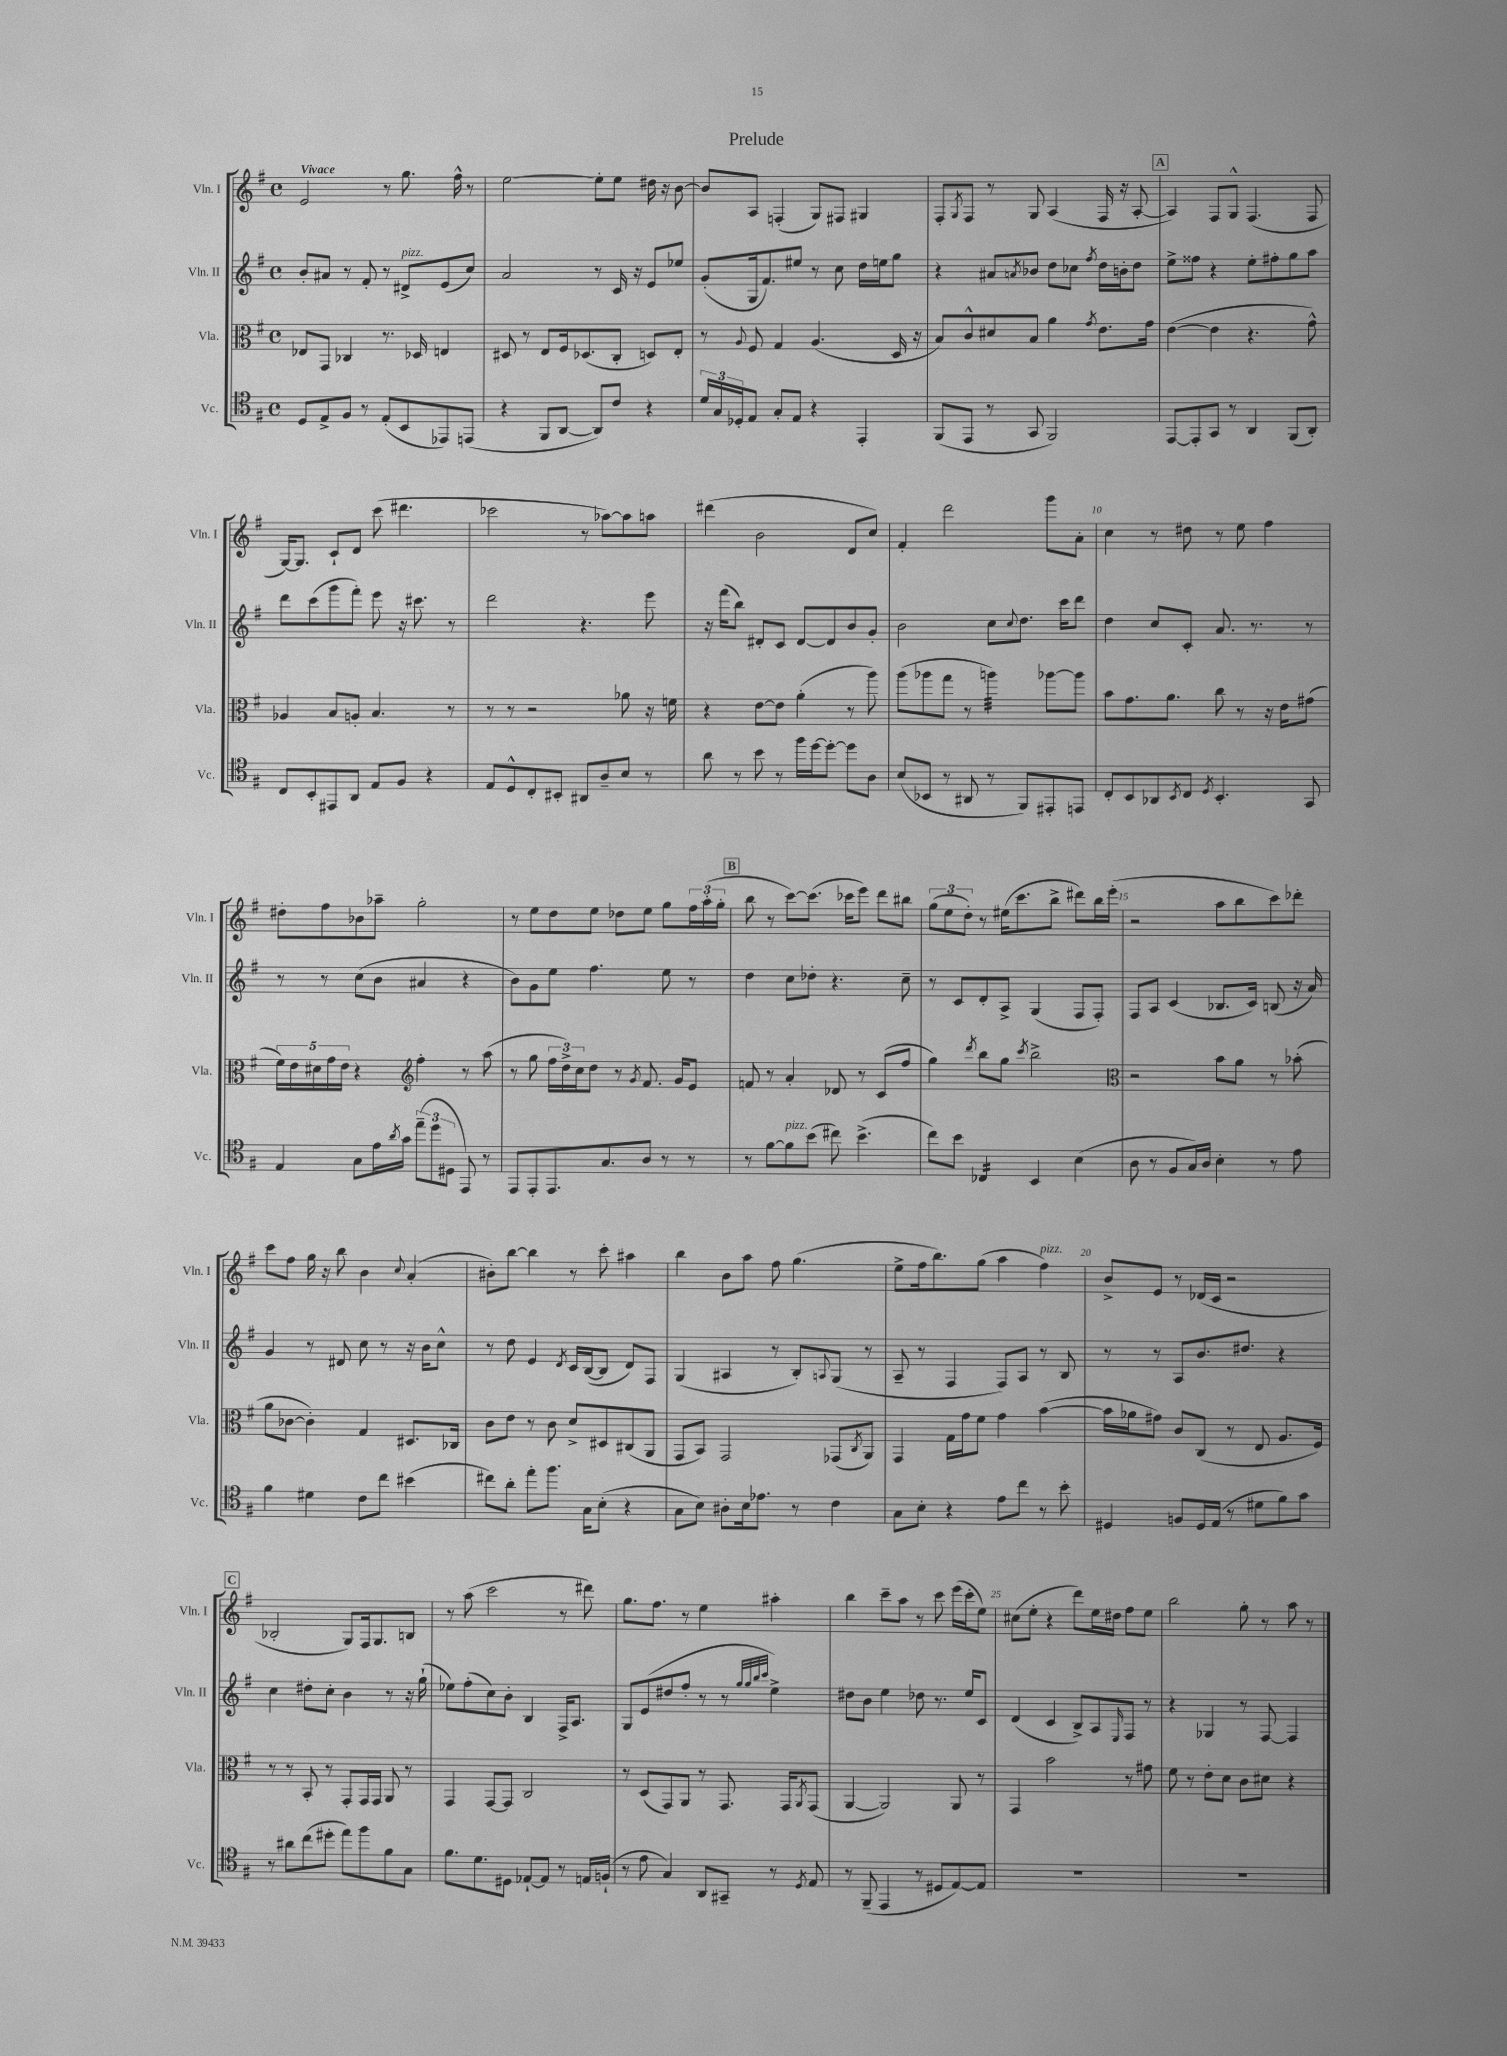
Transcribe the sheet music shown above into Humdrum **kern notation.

**kern	**kern	**kern	**kern
*staff4	*staff3	*staff2	*staff1
*clefC4	*clefC3	*clefG2	*clefG2
*k[f#]	*k[f#]	*k[f#]	*k[f#]
*M4/4	*M4/4	*M4/4	*M4/4
*met(c)	*met(c)	*met(c)	*met(c)
8D	8E-	8b'	2e
8E^	8GG	8a#	.
8F#	4C-	8r	.
8r	.	8f#'	.
(8E'	8.r	8r	8r
8BB	.	8d#^	8.gg
.	16D-	.	.
8EE-)	4E	(8e	.
.	.	.	16ff#^^
(8EE	.	8cc)	8r
=	=	=	=
4r	8D#	2a	[2ee
.	8r	.	.
8FF#	8E	.	.
[8AA	16F#	.	.
.	(8.D-	.	.
8AA])	.	8r	8ee']
8c	8C'	16c	8ee
.	.	16r	.
4r	8D)	8e	16dd#
.	.	.	16r
.	8E'	8ee-	[8b
=	=	=	=
24d	8r	(8g'	8b]
24G	.	.	.
24D-'	.	.	.
.	8qqA	.	.
8E	8F#	16G	8A
.	.	8.f#)	.
8G'	4G	.	(4F'
8E	.	8ee#	.
4r	(4.A	8r	8G)
.	.	8cc	8F#
4EE'	.	16dd	4G#
.	.	16ee	.
.	16D	8gg	.
.	16r	.	.
=	=	=	=
(8FF#	8B)	4r	8F#'
.	.	.	8qG
8EE	8c^^	.	8F#
8r	8d#	8a#	8r
.	.	8qa	.
8GG	8B	8b-	8G
2FF#)	4a	8dd	(4A
.	.	8cc-	.
.	8qg	8qff#	.
.	8.e	16dd	16F#
.	.	16b'	16r
.	.	8dd	[8A'
.	16g	.	.
=	=	=	=
[8EE	([4e	8ee^	4A])
8EE']	.	8ff##	.
8GG	4e]	4r	8F#
8r	.	.	8G^^
4AA	4.r	8ee'	(4.F#
.	.	8ff#'	.
(8FF#	.	8gg	.
8AA')	8g^^)	8aa	8F#
=	=	=	=
8C	4A-	8ddd	[16G)
.	.	.	8.G]
8BB'	.	(8ccc	.
8EE#	8B	8ggg	8c`
8AA	8A'	8fff#')	8d
8E	4.B	8eee	(8ccc
8F#	.	16r	4.ddd#
.	.	8.ccc#	.
4r	.	.	.
.	8r	8r	.
=	=	=	=
8E	8r	2ddd	2ccc-
8D^^	8r	.	.
8C'	2r	.	.
8BB#'	.	.	.
8AA#	.	4.r	8r
8A~	.	.	[8aa-)
8B	8a-	.	8aa-]
8r	16r	8eee	8aa
.	16f	.	.
=	=	=	=
8a	4r	16r	(4ddd#
.	.	(16fff#	.
8r	.	8bb)	.
8b	[8e	8d#'	2b
8r	8e]	8c	.
16ff#	(4a'	[8d#	.
[16dd	.	.	.
8dd'_	.	8d#]	.
8dd]	8r	8b	8d
8A	8aa)	8g'	8cc)
=	=	=	=
(8B	(8aa	2b	4f#'
8BB-	8aa-	.	.
8r	8gg	.	2ddd
8AA#	8r	.	.
8r	4aa)	8cc	.
.	.	8qqcc	.
8FF#)	.	8.dd	.
8EE#'	[8aa-	.	8ggg
.	.	16ccc	.
8EE	8aa-]	8ddd	8a'
=	=	=	=
8C'	8b	4dd	4cc
8BB	8.g	.	.
8AA-	.	8cc	8r
.	8.a	.	.
8qBB	.	.	.
8C	.	8c'	8dd#
8qD	.	.	.
4.BB'	8cc	8.a	8r
.	8r	.	8ee
.	.	8.r	.
.	16r	.	4ff#
.	16e	.	.
8GG	(8g#	8r	.
=	=	=	=
4E	20f#)	8r	8dd#'
.	20e	.	.
.	20d#	.	.
.	.	8r	8ff#
.	20g	.	.
.	20e	.	.
8G	4r	(8cc	8b-
16e	.	8b	8aa-~
8qa	.	.	.
16g	.	.	.
*	*clefG2	*	*
(12ee~	4ff#'	4a#	2gg'
12dd	.	.	.
12D#	.	.	.
8EE)	8r	4r	.
8r	(8aa	.	.
=	=	=	=
8EE	8r	8b)	8r
8EE'	8gg	8g	8ee
8.EE	24ff#	8ee	8dd
.	24dd^)	.	.
.	24cc	.	.
.	8dd	4.ff#	8ee
8.G	.	.	.
.	8r	.	8dd-
.	8qg	.	.
8A	8.f#	.	8ee
8r	.	8ee	8gg
.	16g	.	.
8r	8e	8r	24ff#
.	.	.	(24aa'
.	.	.	24gg'
=	=	=	=
8r	8f	4dd	8bb
[8f#	8r	.	8r
8f#]	4a'	8cc	[8ccc)
(8b	.	8dd-'	(8.ccc]
8cc#)	8d-	4.r	.
.	.	.	16ccc-
(4.b^	8r	.	8eee)
.	(8c	.	8ddd
.	8ff#	8cc~	8bb#
=	=	=	=
8cc)	4gg)	8r	(12gg
.	.	.	12ee
8b	.	8c	.
.	.	.	12dd')
.	8qddd	.	.
4C-	8bb	8d'	8r
.	8gg	8A^	(16ee#
.	.	.	8.ccc
.	8qccc	.	.
4BB	2bb^	(4G	.
.	.	.	8bb^
(4B	.	8F#	8ddd#)
.	.	8F#')	16bb
.	.	.	(16eee'
=	=	=	=
*	*clefC3	*	*
8A	2r	8F#	2r
8r	.	8A	.
8F#	.	(4c	.
16G)	.	.	.
16A	.	.	.
4B'	8b	8.B-	8aa
.	8a	.	8bb
.	.	16c)	.
8r	8r	(8B	8ccc)
8e	(8b-'	16r	8ddd-'
.	.	16a)	.
=	=	=	=
4f#	8a	4g	8ccc
.	[8c-	.	8ff#
4d#	4c-'])	8r	16gg
.	.	.	16r
.	.	8d#	8bb
8c	4G	8cc	4b
8cc	.	8r	.
.	.	.	8qqcc
(4b#	8.D#	16r	(4a'
.	.	16b	.
.	.	8cc^^	.
.	16C-	.	.
=	=	=	=
8cc#)	8c	8r	8b#')
8a'	8e	8dd	[8bb
8ee'	8r	4e	4bb]
8.ff#	8c	.	.
.	.	8qd	.
.	8d^	16c	8r
16G	.	([16B	.
(8B'	8D#	8B]	8ccc'
4r	(8C#	8d)	4aa#
.	8AA	8F#	.
=	=	=	=
8G	8GG	(4G	4bb
8B)	8BB)	.	.
8A#'	2GG	4A#	8b
16B	.	.	8aa
8.e-	.	.	.
.	.	8r	8ff#
8r	.	8B')	(4.gg
.	.	8qqA	.
4c	(8GG-	(8G	.
.	8qC	.	.
.	8AA)	8r	.
=	=	=	=
8G	4GG	8A~	8ee^
8B'	.	8r	16ff#
.	.	.	8.bb)
4r	16G	4F#	.
.	16g	.	.
.	8f#	.	(8gg
8e	4g	8F#)	4aa
8cc	.	8A	.
8r	([4b	8r	4ff#)
8b'	.	8B	.
=	=	=	=
4D#	16b]	8r	8b^
.	16a-	.	.
.	8g#)	8r	8e
8F	8c	8A	8r
16D#	(8C	8.b	(16d-
(16E	.	.	16c
8r	8r	.	2r
.	.	8.dd#	.
8d#	8E	.	.
8f#)	8.A	4r	.
8g	.	.	.
.	16F#)	.	.
=	=	=	=
8r	8r	4cc	2B-'
8a#	8r	.	.
(8cc	8BB'	8dd#'	.
8dd#'	8r	8cc'	.
8ee)	8GG'	4b	8G)
8ff#	16GG	.	16F#
.	16GG	.	8.G
8f#	8AA	8r	.
8G	8r	16r	8B
.	.	(16gg`	.
=	=	=	=
8.f#	4GG	8ee-)	8r
.	.	(8ff#'	(8aa
8.d	.	.	.
.	[8GG	8cc)	2ccc
8D#	8GG]	8b'	.
[8E-`	2C	4B	.
8E-]	.	.	.
8r	.	16F#^	8r
.	.	8.A	.
16E	.	.	8ddd#)
(16F`	.	.	.
=	=	=	=
8r	8r	8G	8.gg
8e	(8D	(8e	.
.	.	.	8.ff#
4G)	8GG)	8dd#	.
.	8AA	8ff#'	8r
8AA	8r	8r	4ee
8GG#~	8.GG	8r	.
.	.	32qqgg	.
.	.	32qqgg	.
.	.	32qqbb	.
.	.	32qqccc	.
8r	.	4ee^)	4aa#'
.	16GG	.	.
8qD	8qAA	.	.
8E	(8GG	.	.
=	=	=	=
8r	[4AA	8dd#	4bb
(8FF#~	.	8b	.
4EE	2AA])	4ee	8ccc~
.	.	.	8aa
8r	.	8dd-	8r
8D#	.	8.r	8ccc
[8E)	8AA	.	(16eee
.	.	16ee	16ccc'
8E]	8r	8c	8ee)
=	=	=	=
1r	4GG	(4d	(8cc#
.	.	.	8ee'
.	2b	4c	4r
.	.	8B^)	8ddd)
.	.	8A	16ee
.	.	.	16dd#
.	.	16qqE	.
.	8r	8F#	8ff#
.	8g#	8r	8ee
=	=	=	=
1r	8f#	4r	2bb
.	8r	.	.
.	8e'	4G-	.
.	8d	.	.
.	8c	8r	8gg'
.	8d#	[8F#	8r
.	4r	4F#]	8aa
.	.	.	8r
==	==	==	==
*-	*-	*-	*-
